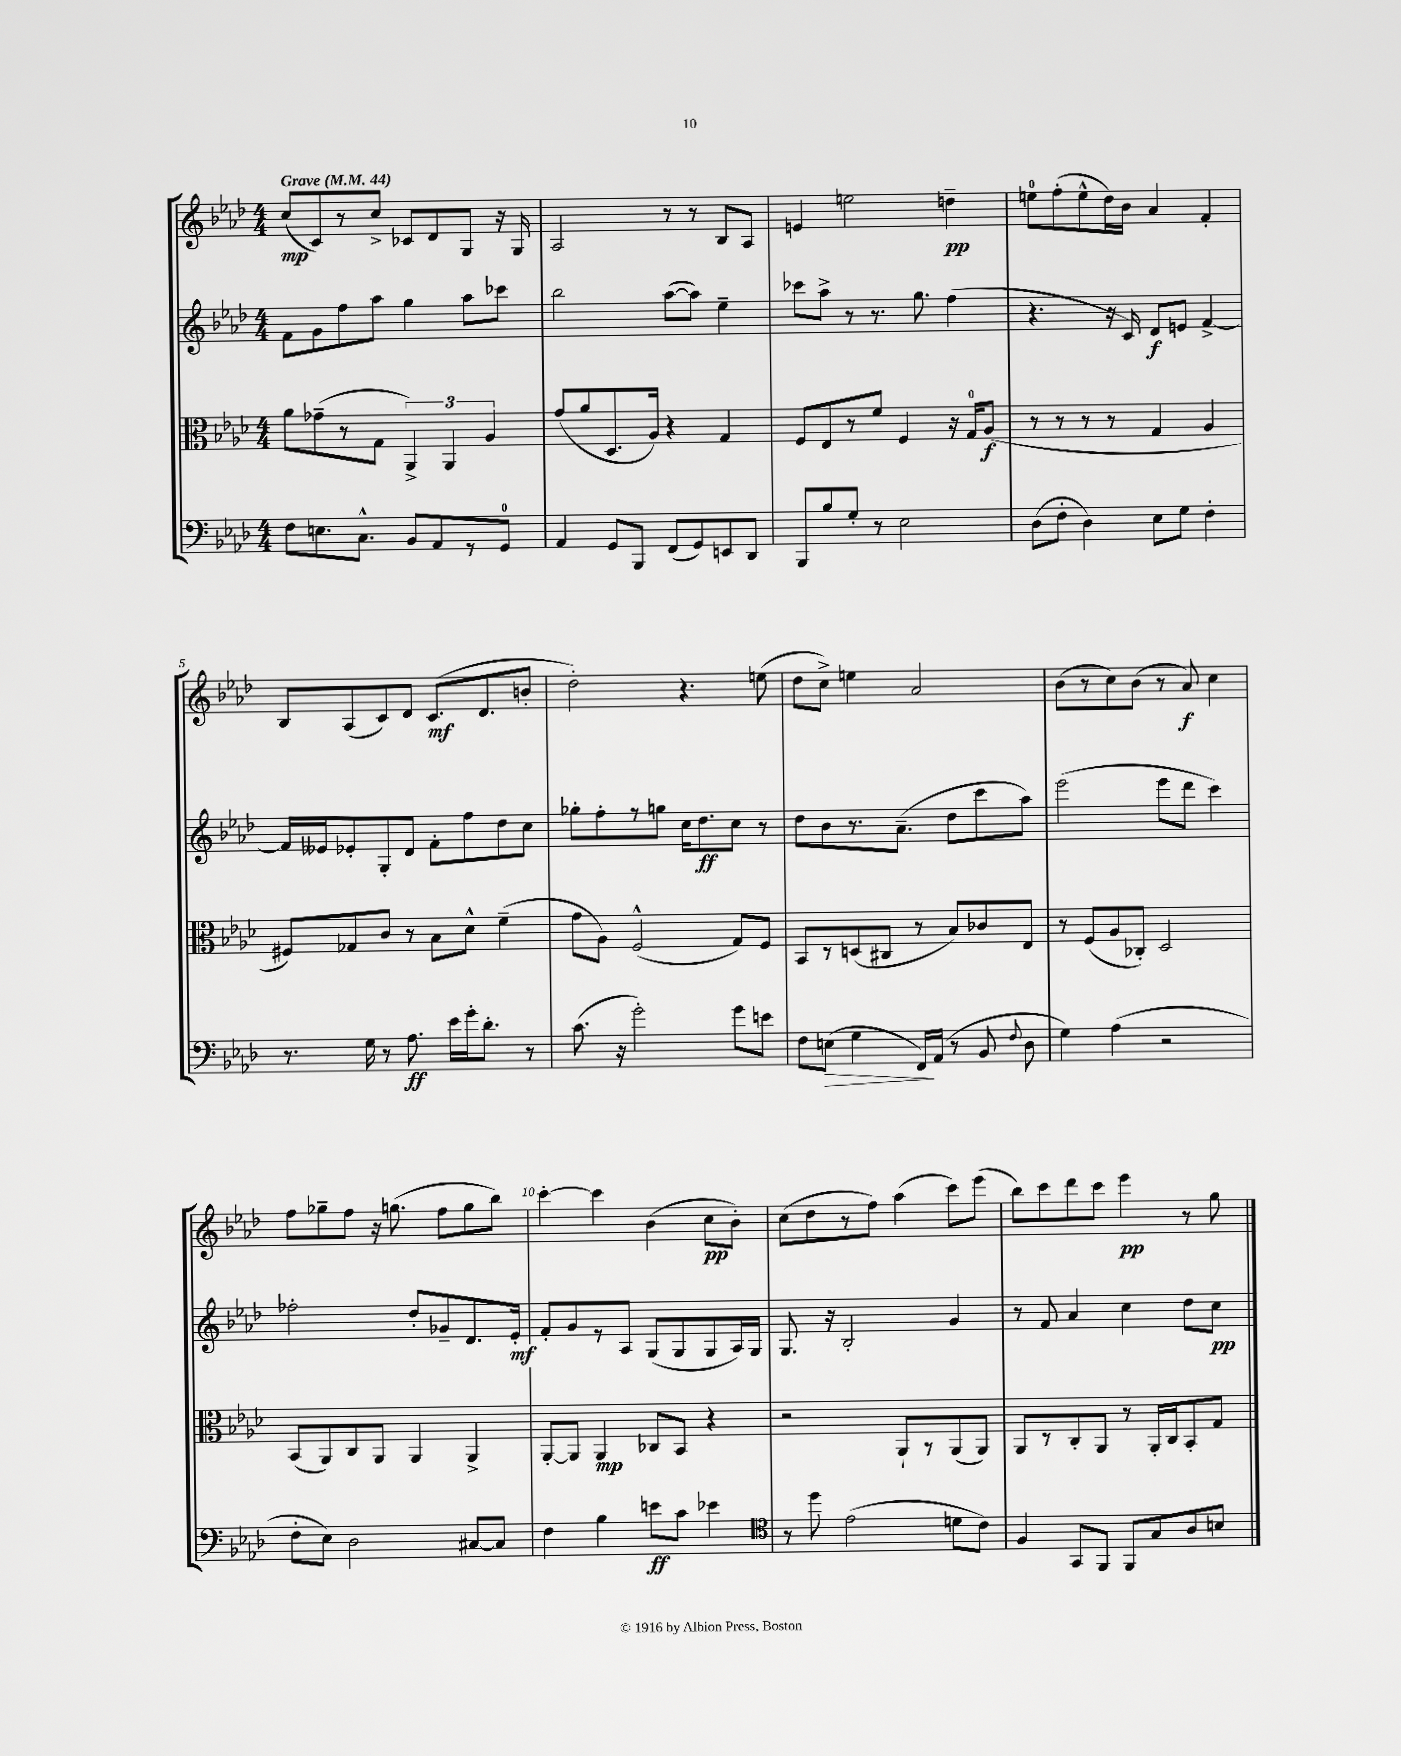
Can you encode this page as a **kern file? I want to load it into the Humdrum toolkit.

**kern	**kern	**kern	**kern
*staff4	*staff3	*staff2	*staff1
*clefF4	*clefC3	*clefG2	*clefG2
*k[b-e-a-d-]	*k[b-e-a-d-]	*k[b-e-a-d-]	*k[b-e-a-d-]
*M4/4	*M4/4	*M4/4	*M4/4
*MM44	*MM44	*MM44	*MM44
8F\L	8a-\L	8f\L	(8cc/L
8.E\	(8g-~\	8g\	8c/)
.	8r	8ff\	8r
8.C^^\J	.	.	.
.	8G\J	8aa-\J	8cc^/J
8BB-/L	6AA-^/)	4gg\	8c-/L
8AA-/	.	.	8d-/
.	6AA-/	.	.
8r	.	8aa-\L	8G/J
.	6A-/	.	.
8GG/J	.	8ccc-\J	16r
.	.	.	16G/
=	=	=	=
4AA-/	(8g/L	2bb-\	2A-/
.	8a-/	.	.
8GG/L	8.D-/	.	.
8BBB-/J	.	.	.
.	16A-/Jk)	.	.
(8FF/L	4r	([8aa-\L	8r
8GG/)	.	8aa-\]J)	8r
8EE/	4G/	4ee-~\	8B-/L
8DD-/J	.	.	8A-/J
=	=	=	=
8BBB-/L	8F/L	8ccc-\L	4e/
8B-/	8E-/	8aa-^\J	.
8G'/J	8r	8r	2ee\
8r	8f/J	8.r	.
2E-\	4F/	.	.
.	.	8.gg\	.
.	16r	(4ff\	4dd~\
.	16G/LK	.	.
.	(8A-/J	.	.
=	=	=	=
(8D-\L	8r	4.r	8ee\L
8F'\J	8r	.	(8ff'\
4D-\)	8r	.	8ee^^\
.	8r	16r	16dd-\L)
.	.	16c/)	16b-\JJ
8E-\L	4G/	8d-/L	4a-/
8G\J	.	8e/J	.
4F'\	4A-/	[4f^/	4f'/
=	=	=	=
8.r	8F#/L)	16f/]LL	8B-/L
.	.	16e--/J	.
.	8G-/	8e-'/	(8A-/
16G\	.	.	.
8r	8c/J	8G'/	8c/)
8.A-\	8r	8d-/J	8d-/J
.	8B-\L	8f'\L	(8.c/L
16e-\LL	.	.	.
16g'\J	8d-^^\J	8ff\	.
8.d-'\J	.	.	8.d-/
.	(4f~\	8dd-\	.
8r	.	8cc\J	8b'/J
=	=	=	=
(8.c\	8g\L	8gg-'\L	2dd-'\)
.	8A-\J)	8ff'\	.
16r	.	.	.
2g'\)	(2F^^/	8r	.
.	.	8gg\J	.
.	.	16cc\LK	4.r
.	.	8.dd-\	.
8g\L	8G/L)	8cc\J	.
8e\J	8F/J	8r	(8ee\
=	=	=	=
8F\L	8BB-/L	8dd-\L	8dd-\L
(8E\J	8r	8b-\	8cc^\J)
4G\	(8D/	8.r	4ee\
.	8C#/J	.	.
.	.	(8.a-~\J	.
16FF/LL)	8r	.	2a-/
(16AA-/JJ	.	.	.
8r	8B-/L)	8dd-\L	.
8BB-/	8c-/	8ccc\	.
8qqF/	.	.	.
8D-\	8E-/J	8aa-\J)	.
=	=	=	=
4G\)	8r	(2eee-\	(8b-\L
.	(8F/L	.	8r
(4A-\	8A-/	.	8cc\)
.	8C-'/J)	.	(8b-\J
2r	2D-/	8eee-\L	8r
.	.	8ddd-\J	8a-/)
.	.	4ccc\)	4cc\
=	=	=	=
8F'\L	(8BB-/L	2ff-'\	8ff\L
8E-\J)	8AA-/)	.	8gg-~\
2D-\	8C/	.	8ff\J
.	8AA-/J	.	16r
.	.	.	(8.gg\
.	4AA-/	8dd-'/L	.
.	.	8g-~/	8ff\L
[8C#/L	4AA-^/	8.d-/	8gg\
8C#/]J	.	.	8bb-\J)
.	.	16e-'/Jk	.
=	=	=	=
4F\	[8AA-'/L	8f'/L	[4ccc'\
.	8AA-/]J	8g/	.
4B-\	4AA-/	8r	4ccc\]
.	.	8A-/J	.
8e\L	8C-/L	(8G/L	(4b-\
8c\J	8BB-/J	8G/	.
4e-\	4r	8G/	8cc\L
.	.	16A-/L)	8b-'\J)
.	.	16G/JJ	.
=	=	=	=
*clefC4	*	*	*
8r	2r	8.G/	(8cc\L
8dd-\	.	.	8dd-\
.	.	16r	.
(2e-\	.	2B-'/	8r
.	.	.	8ff\J)
.	8AA-`/L	.	(4aa-\
.	8r	.	.
8d\L	(8AA-/	4g/	8ccc\L)
8c\J)	8AA-/J)	.	(8eee-\J
=	=	=	=
4F/	8AA-/L	8r	8bb-\L)
.	8r	8f/	8ccc\
8GG/L	8C'/	4a-/	8ddd-\
8FF/J	8AA-/J	.	8ccc\J
8FF/L	8r	4cc\	4eee-\
8G/	16AA-'/LL	.	.
.	16C/J	.	.
8A-/	8BB-'/	8dd-\L	8r
8B/J	8G/J	8cc\J	8gg\
==	==	==	==
*-	*-	*-	*-
